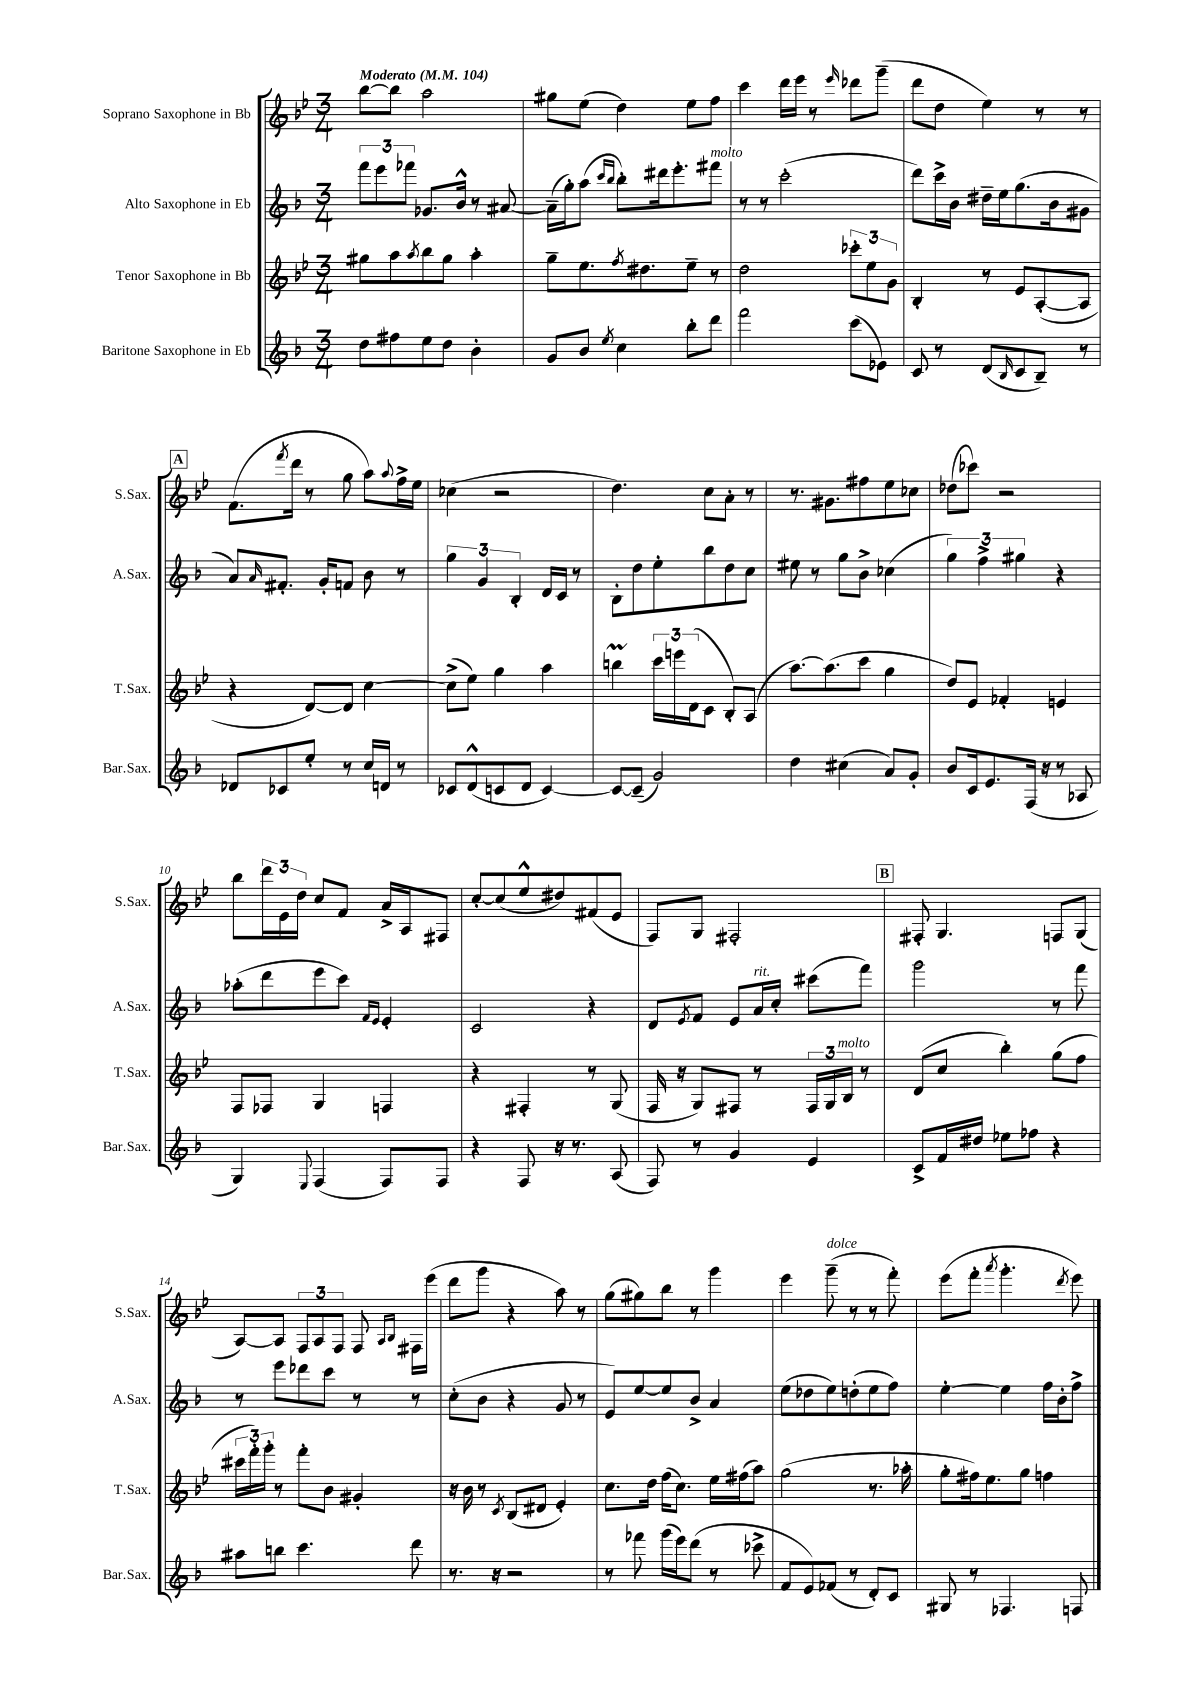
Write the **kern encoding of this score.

**kern	**kern	**kern	**kern
*part4	*part3	*part2	*part1
*staff4	*staff3	*staff2	*staff1
*I"Baritone Saxophone in Eb	*I"Tenor Saxophone in Bb	*I"Alto Saxophone in Eb	*I"Soprano Saxophone in Bb
*I'Bar.Sax.	*I'T.Sax.	*I'A.Sax.	*I'S.Sax.
*clefG2	*clefG2	*clefG2	*clefG2
*k[b-]	*k[b-e-]	*k[b-]	*k[b-e-]
*M3/4	*M3/4	*M3/4	*M3/4
*MM104	*MM104	*MM104	*MM104
=1	=1	=1	=1
!	!	!	!LO:TX:a:B:t=Moderato
8dd\L	8gg#X\L	12fff\L	[8bb-\L
.	.	12eee\	.
8ff#X\	8aa\	.	8bb-\J]
.	.	12fff-X\J	.
.	8qaa/	.	.
8ee\	8bb-\	8.g-X/L	2aa\
8dd\J	8gg#\J	.	.
.	.	16b-^^/Jk	.
4b-'\	4aa'\	8r	.
.	.	[8a#X/	.
=2	=2	=2	=2
8g/L	8gg~\L	(16a#~\LL]	8gg#X\L
.	.	16gg'\J)	.
8b-/J	8.ee-\	(8aa\J	(8ee-\J
.	.	16qqccc/LL	.
8qee/	.	16qqbb-/JJ	.
4cc\	.	8bb-'\L)	4dd\)
.	8qff/	.	.
.	8.dd#X\	.	.
.	.	16ddd#X\k	.
.	.	8.eee'\	.
8bb-'\L	8ee-~\J	.	8ee-\L
!	!	!LO:TX:a:i:t=molto	!
8ddd\J	8r	8fff#X\J	8ff\J
=3	=3	=3	=3
2fff\	2dd\	8r	4ccc\
.	.	8r	.
.	.	(2ccc'\	16ddd\LL
.	.	.	16eee-\JJ
.	.	.	8r
.	.	.	16qqeee-/
(8ccc\L	12ccc-X'\L	.	8ddd-X\L
.	12ee-\	.	.
8e-X\J)	.	.	(8ggg~\J
.	12g\J	.	.
=4	=4	=4	=4
8c/	4B-'/	8ddd\L)	8ddd\L
8r	.	16ccc^\L	8dd\J
.	.	16b-\JJ	.
(8d/L	8r	16dd#X~\LL	4ee-\)
.	.	16ee\J	.
16qqB-/	.	.	.
8c/	8e-/L	(8.gg\	.
8B-~/J)	([8A'/	.	8r
.	.	16b-\k	.
8r	8A/J]	8g#X\J	8r
!!LO:LB:g=z
!!LO:REH:place=s1:t=A
=5	=5	=5	=5
8d-X/L	4r	8a/L)	(8.f\L
.	.	16qqa/	.
8c-X/	.	8.f#X'/J	.
.	.	.	8qfff/
.	.	.	16ddd\Jk
8ee'/J	[8d/L)	.	8r
.	.	16g'/KL	.
8r	8d/J]	8fn/J	8gg\
16cc/LL	[4cc\	8b-\	8aa\L)
16dn/JJ	.	.	.
.	.	.	8qqaa/
8r	.	8r	16ff^\L
.	.	.	16ee-\JJ
=6	=6	=6	=6
8c-X/L	(8cc^\L]	6gg\	(4cc-X\
(8d^^/	8ee-\J)	.	.
.	.	6g/	.
8cn/	4gg\	.	2r
.	.	6B-'/	.
8d/J	.	.	.
[4c/)	4aa\	16d/LL	.
.	.	16c/JJ	.
.	.	8r	.
=7	=7	=7	=7
8c/L_	4bbnm\	8B-'\L	4.dd\)
(8c~/J]	.	8dd\	.
2g/)	24ccc\LL	8ee'\	.
.	24eeen\	.	.
.	(24d\J	.	.
.	8c\J	8bb-\	8cc\L
.	8B-'/L)	8dd\	8a'\J
.	(8A/J	8cc\J	8r
=8	=8	=8	=8
4dd\	[8.aa\L)	8ee#X\	8.r
.	.	8r	.
.	(8.aa\]	.	8.g#X\L
(4cc#X\	.	8gg\L	.
.	8ccc\J	8b-^\J	8ff#X\
8a/L)	4gg\	(4cc-X\	8ee-\
8g'/J	.	.	8cc-X\J
=9	=9	=9	=9
8b-/L	8dd/L)	6gg\)	(8dd-X\L
16c/k	8e-/J	.	8ccc-X\J)
.	.	6ff^\	.
8.e/	.	.	.
.	4f-X'/	.	2r
.	.	6gg#X\	.
(16F/Jk	.	.	.
16r	.	.	.
8r	4en/	4r	.
8A-X/	.	.	.
!!LO:LB:g=z
=10	=10	=10	=10
4G/)	8F/L	(8aa-X'\L	8bb-\L
.	8F-X/J	8ddd\	24ddd\L
.	.	.	24e-\
.	.	.	24dd\JJ
8qqE/	.	.	.
(4F/	4G/	8eee\	8cc/L
.	.	8ccc\J)	8f/J
.	.	16qqf/LL	.
.	.	16qqe/JJ	.
8F/L)	4Fn/	4e'/	16a^/LL
.	.	.	16A/J
8F/J	.	.	8F#X/J
=11	=11	=11	=11
4r	4r	2c/	[8cc'/L
.	.	.	(8cc/]
8F/	4F#X'/	.	8ee-^^/
16r	.	.	8dd#X/)
8.r	.	.	.
.	8r	4r	(8f#X/
(8A/	(8G/	.	8e-/J
=12	=12	=12	=12
8F/)	16F/	8d/L	8F/L)
.	16r	.	.
.	.	8qe/	.
8r	8G/L)	8f/J	8G/J
4g/	8F#X/J	8e/L	2F#X'/
!	!	!LO:TX:a:i:t=rit.	!
.	8r	16a/L	.
.	.	16cc'/JJ	.
4e/	24F#/LL	(8ccc#X\L	.
.	24G/	.	.
!	!LO:TX:a:i:t=molto	!	!
.	24B-/JJ	.	.
.	8r	8fff\J)	.
!!LO:REH:place=s1:t=B
=13	=13	=13	=13
8c^/L	(8d/L	2ggg\	8F#X'/
16f/L	8cc/J	.	4.G/
16dd#X/JJ	.	.	.
8ee-X\L	4bb-'\)	.	.
8ff-X\J	.	.	.
4r	(8gg\L	8r	8Fn/L
.	8ff\J	8fff\	(8G/J
!!LO:LB:g=z
=14	=14	=14	=14
8aa#X\L	24ccc#X\LL	8r	[8A/L)
.	24fff'\)	.	.
.	24ggg'\JJ	.	.
8bbn\J	8r	8eee\L	8A/J]
4.ccc\	8fff'\L	8ddd-X\	12F/L
.	.	.	12A/
.	8b-\J	8ccc\J	.
.	.	.	12F/J
.	4g#X'/	8r	8F/
.	.	.	16qqA/LL
.	.	.	16qqB-/JJ
8ddd\	.	8r	16F#X\LL
.	.	.	(16eee-\JJ
=15	=15	=15	=15
8.r	16r	(8cc'\L	8ddd\L
.	16b-\	.	.
.	8r	8b-\J	8ggg\J
16r	.	.	.
.	8qc/	.	.
2r	(8B-/L	4r	4r
.	8d#X/J	.	.
.	4e-'/)	8g/	8aa\)
.	.	8r	8r
=16	=16	=16	=16
8r	8.cc\L	8e/L)	(8gg\L
8fff-X\	.	[8ee/	8gg#X\)
.	16dd\Jk	.	.
(16ggg\LL	(16ff\KL	8ee/]	8bb-\J
16eee\J)	8.cc\J)	.	.
(8ddd\J	.	8b-^/J	8r
8r	16ee-\LL	4a/	4ggg\
.	(16ff#X\J	.	.
8ccc-X^\	8aa\J)	.	.
=17	=17	=17	=17
8f/L	(2gg\	(8ee\L	4eee-\
8e/)	.	8dd-X\	.
!	!	!	!LO:TX:a:i:t=dolce
(8f-X/J	.	8ee\)	(8ggg~\
8r	.	(8ddn'\	8r
8d'/L)	8.r	8ee\	8r
8c/J	.	8ff\J)	8fff'\)
.	16aa-X'\	.	.
=18	=18	=18	=18
8G#X/	8gg'\L	[4ee'\	(8eee-\L
8r	16ff#X\k)	.	8fff'\J
.	8.ee-\	.	.
.	.	.	8qaaa/
4.F-X/	.	4ee\]	4.ggg'\
.	8gg\J	.	.
.	4ffn\	16ff\LL	.
.	.	16b-'\J	.
.	.	.	8qddd/
8Fn/	.	8ff^\J	8eee-\)
==	==	==	==
*-	*-	*-	*-
